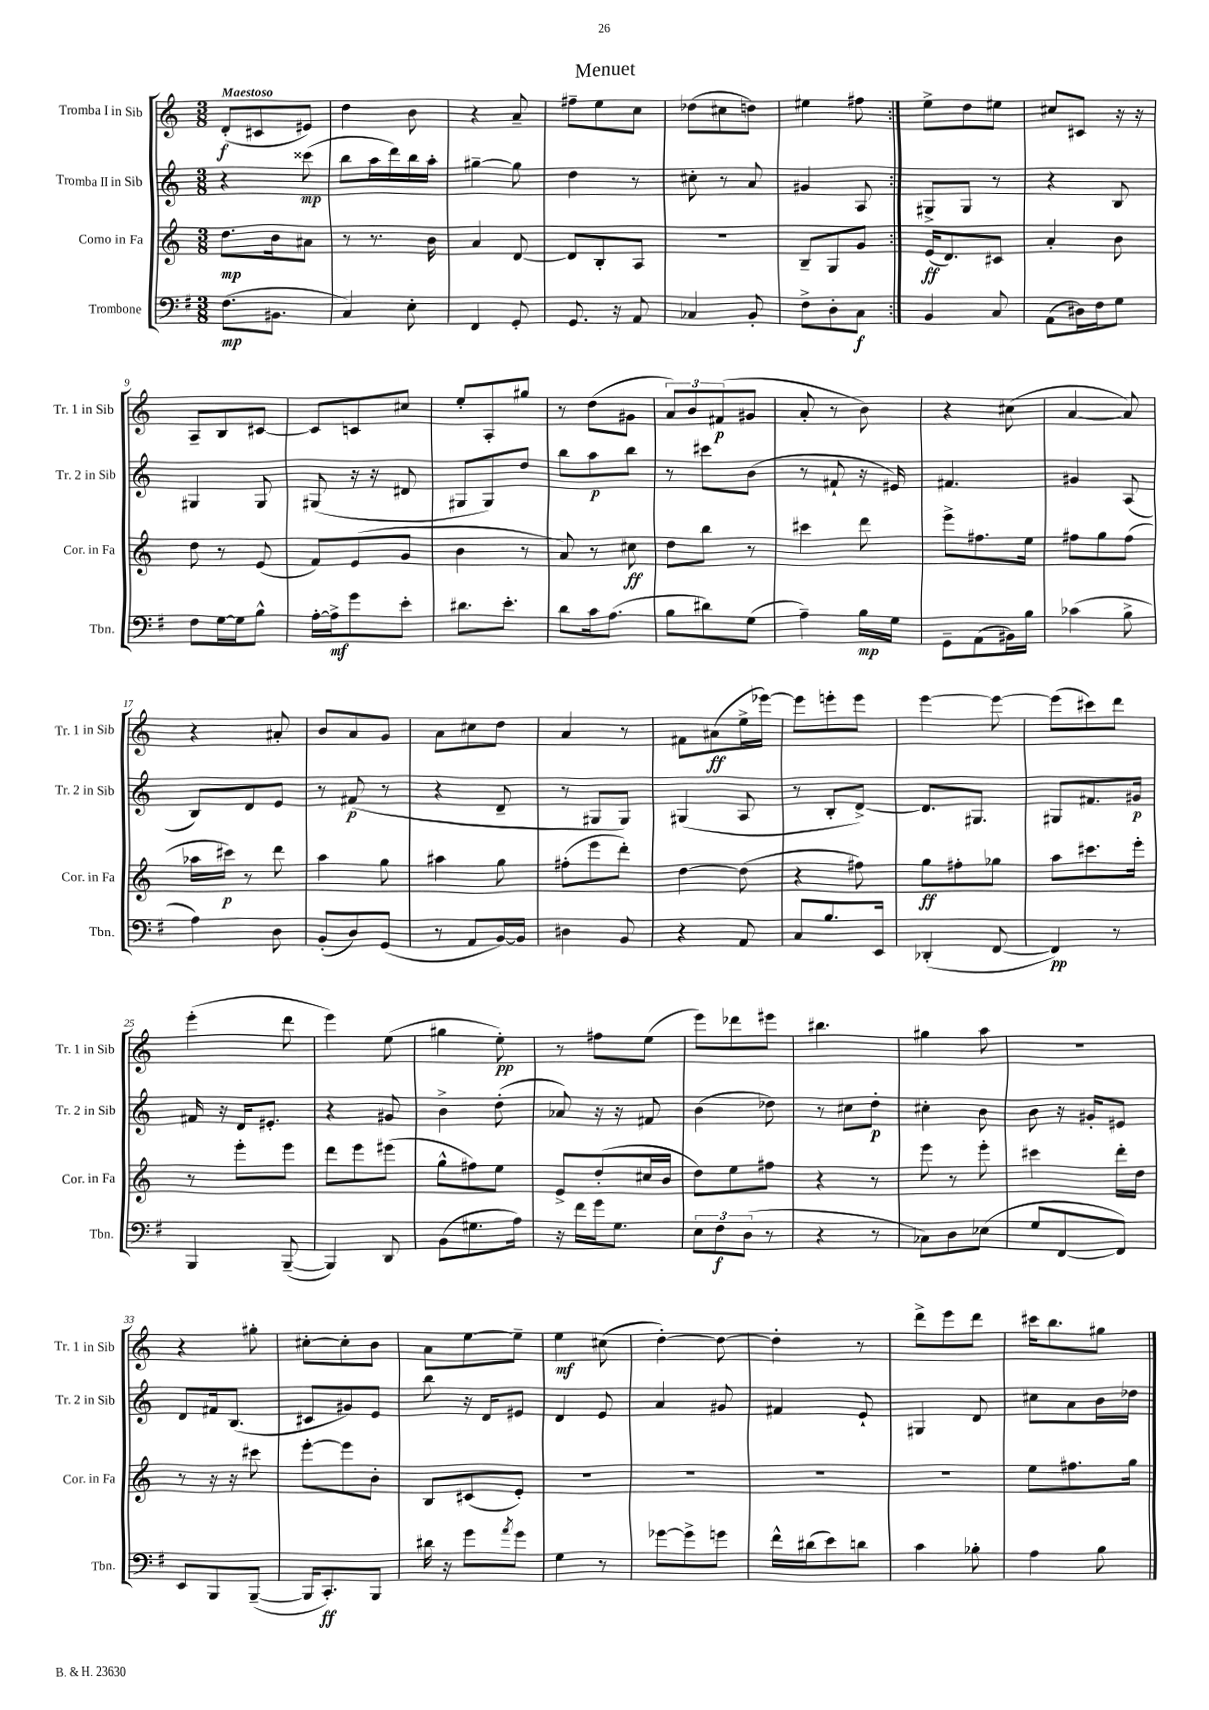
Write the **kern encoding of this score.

**kern	**dynam	**kern	**dynam	**kern	**dynam	**kern	**dynam
*part4	*part4	*part3	*part3	*part2	*part2	*part1	*part1
*staff4	*staff4	*staff3	*staff3	*staff2	*staff2	*staff1	*staff1
*I"Trombone	*	*I"Corno in Fa	*	*I"Tromba II in Sib	*	*I"Tromba I in Sib	*
*I'Tbn.	*	*I'Cor. in Fa	*	*I'Tr. 2 in Sib	*	*I'Tr. 1 in Sib	*
*clefF4	*	*clefG2	*	*clefG2	*	*clefG2	*
*k[f#]	*	*k[]	*	*k[]	*	*k[]	*
*M3/8	*	*M3/8	*	*M3/8	*	*M3/8	*
=1	=1	=1	=1	=1	=1	=1	=1
!	!	!	!	!	!	!LO:TX:a:B:t=Maestoso	!
(8.F#\L	mp	8.dd\L	mp	4r	.	(8d'/L	f
.	.	.	.	.	.	8c#X/	.
8.BB#X\J	.	16b\k	.	.	.	.	.
.	.	8a#X\J	.	(8ccc##X\	mp	8e#X/J)	.
=2	=2	=2	=2	=2	=2	=2	=2
4C/)	.	8r	.	8bb\L	.	4dd\	.
.	.	8.r	.	16aa\L	.	.	.
.	.	.	.	16ddd\)	.	.	.
8E'\	.	.	.	16bb\	.	8b\	.
.	.	16b\	.	16aa'\JJ	.	.	.
=3	=3	=3	=3	=3	=3	=3	=3
4FF#/	.	4a/	.	[4gg#X~\	.	4r	.
8GG'/	.	[8d/	.	8gg#\]	.	8a~/	.
=4	=4	=4	=4	=4	=4	=4	=4
8.GG/	.	8d/L]	.	4dd\	.	8ff#X~\L	.
.	.	8B'/	.	.	.	8ee\	.
16r	.	.	.	.	.	.	.
8AA/	.	8A/J	.	8r	.	8cc\J	.
=5	=5	=5	=5	=5	=5	=5	=5
4C-X/	.	4.r	.	8cc#X'\	.	(8dd-X\L	.
.	.	.	.	8r	.	8cc#X\	.
8BB'/	.	.	.	8a/	.	8ddn\J)	.
=6	=6	=6	=6	=6	=6	=6	=6
8F#^\L	.	8B~/L	.	4g#X/	.	4ee#X\	.
8D'\	.	8G/	.	.	.	.	.
8C\J	f	8g/J	.	8A/	.	8ff#X\	.
=7:|!	=7:|!	=7:|!	=7:|!	=7:|!	=7:|!	=7:|!	=7:|!
4BB/	.	(16e/KL	ff	8G#X^/L	.	8ee^\L	.
.	.	8.d/)	.	.	.	.	.
.	.	.	.	8G#/J	.	8dd\	.
8C/	.	8c#X/J	.	8r	.	8ee#X\J	.
=8	=8	=8	=8	=8	=8	=8	=8
(8AA\L	.	4a'/	.	4r	.	8cc#X/L	.
16D#X\L)	.	.	.	.	.	8c#X/J	.
16F#\J	.	.	.	.	.	.	.
8G\J	.	8b\	.	8B/	.	16r	.
.	.	.	.	.	.	16r	.
!!LO:LB:g=z
=9	=9	=9	=9	=9	=9	=9	=9
8F#\L	.	8dd\	.	4G#X/	.	8A~/L	.
[16G\L	.	8r	.	.	.	8B/	.
16G\J]	.	.	.	.	.	.	.
8B^^\J	.	(8e/	.	8G#/	.	[8c#X/J	.
=10	=10	=10	=10	=10	=10	=10	=10
[16A'\LL	.	8f/L)	.	(8G#X/	.	8c#/L]	.
16A^\J]	mf	.	.	.	.	.	.
8g\	.	(8e/	.	16r	.	8cn/	.
.	.	.	.	16r	.	.	.
8e'\J	.	8g/J	.	8d#X/	.	8cc#X/J	.
=11	=11	=11	=11	=11	=11	=11	=11
8.d#X\L	.	4b\	.	8G#X/L	.	8ee'/L	.
.	.	.	.	8G#/)	.	8A'/	.
8.e'\J	.	.	.	.	.	.	.
.	.	8r	.	8dd/J	.	8gg#X/J	.
=12	=12	=12	=12	=12	=12	=12	=12
8d\L	.	8a/)	.	8bb\L	.	8r	.
16c\k	.	8r	.	8aa\	p	(8dd\L	.
(8.A\J	.	.	.	.	.	.	.
.	.	8cc#X\	ff	8bb\J	.	8g#X\J	.
=13	=13	=13	=13	=13	=13	=13	=13
8B\L	.	8dd\L	.	8r	.	12a/L)	.
.	.	.	.	.	.	12b/	.
8d#X\)	.	8bb\J	.	8ccc#X\L	.	.	.
.	.	.	.	.	.	(12f#X/	p
(8G\J	.	8r	.	(8b\J	.	8g#X/J	.
=14	=14	=14	=14	=14	=14	=14	=14
4A~\)	.	4ccc#X\	.	8r	.	8a'/	.
.	.	.	.	8f#X`/	.	8r	.
16B\LL	mp	8ddd\	.	16r	.	8b\)	.
16G\JJ	.	.	.	16e#X/)	.	.	.
=15	=15	=15	=15	=15	=15	=15	=15
8GG~\L	.	8eee^\L	.	4.f#X/	.	4r	.
(8AA\	.	8.ff#X\	.	.	.	.	.
16BB#X\L)	.	.	.	.	.	(8cc#X\	.
16B\JJ	.	16ee\Jk	.	.	.	.	.
=16	=16	=16	=16	=16	=16	=16	=16
(4c-X\	.	8ff#X\L	.	4g#X/	.	[4a/	.
.	.	8gg\	.	.	.	.	.
8B^\	.	(8ff#\J	.	(8A/	.	8a/])	.
!!LO:LB:g=z
=17	=17	=17	=17	=17	=17	=17	=17
4A\)	.	16aa-X\LL	.	8B/L)	.	4r	.
.	.	16ccc#X\JJ)	p	.	.	.	.
.	.	8r	.	8d/	.	.	.
8D\	.	8ddd\	.	8e/J	.	8a#X'/	.
=18	=18	=18	=18	=18	=18	=18	=18
(8BB'/L	.	4aa\	.	8r	.	8b/L	.
8D/)	.	.	.	(8f#X/	p	8a/	.
(8GG/J	.	8gg\	.	8r	.	8g/J	.
=19	=19	=19	=19	=19	=19	=19	=19
8r	.	4aa#X\	.	4r	.	8a\L	.
8AA/L	.	.	.	.	.	8cc#X\	.
[16BB/L)	.	8gg\	.	8d~/	.	8dd\J	.
16BB/JJ]	.	.	.	.	.	.	.
=20	=20	=20	=20	=20	=20	=20	=20
4D#X\	.	(8ff#X'\L	.	8r	.	4a/	.
.	.	8eee\	.	8G#X/L	.	.	.
8BB/	.	8ddd'\J)	.	8G#/J)	.	8r	.
=21	=21	=21	=21	=21	=21	=21	=21
4r	.	[4dd\	.	(4G#X/	.	8f#X\L	.
.	.	.	.	.	.	(8a#X\	ff
8AA/	.	(8dd\]	.	8A/	.	16ee^\L	.
.	.	.	.	.	.	[16eee-X\JJ)	.
=22	=22	=22	=22	=22	=22	=22	=22
8C/L	.	4r	.	8r	.	8eee-\L]	.
8.B/	.	.	.	8B'/L	.	8eeen'\	.
.	.	8ff#X\)	.	[8d^/J)	.	8eee\J	.
16EE/Jk	.	.	.	.	.	.	.
=23	=23	=23	=23	=23	=23	=23	=23
(4DD-X'/	.	8gg\L	ff	8.d/L]	.	[4eee\	.
.	.	8ff#X'\	.	.	.	.	.
.	.	.	.	8.G#X/J	.	.	.
[8FF#/	.	8gg-X\J	.	.	.	8eee\_	.
=24	=24	=24	=24	=24	=24	=24	=24
4FF#/])	pp	8aa\L	.	8G#X/L	.	(8eee\L]	.
.	.	8.ccc#X\	.	8.f#X/	.	8ccc#X\)	.
8r	.	.	.	.	.	8ddd\J	.
.	.	16eee'\Jk	.	16g#X/Jk	p	.	.
!!LO:LB:g=z
=25	=25	=25	=25	=25	=25	=25	=25
4BBB/	.	8r	.	16f#X/	.	(4eee'\	.
.	.	.	.	16r	.	.	.
.	.	8eee'\L	.	16d/KL	.	.	.
.	.	.	.	8.e#X'/J	.	.	.
([8BBB~/	.	8eee\J	.	.	.	8ddd\	.
=26	=26	=26	=26	=26	=26	=26	=26
4BBB/])	.	8ddd\L	.	4r	.	4eee\)	.
.	.	8eee\	.	.	.	.	.
8DD/	.	(8eee#X\J	.	8g#X/	.	(8ee\	.
=27	=27	=27	=27	=27	=27	=27	=27
(8BB\L	.	8gg^^\L	.	4b^\	.	4gg#X\	.
8.G#X\	.	8ff#X\)	.	.	.	.	.
.	.	8ee\J	.	(8dd'\	.	8ee'\)	pp
16A\Jk)	.	.	.	.	.	.	.
=28	=28	=28	=28	=28	=28	=28	=28
16r	.	8e^/L	.	8a-X/)	.	8r	.
16f#\LL	.	.	.	.	.	.	.
16g\J	.	(8dd'/	.	16r	.	8ff#X\L	.
8.G\J	.	.	.	16r	.	.	.
.	.	16cc#X/L	.	8f#X/	.	(8ee\J	.
.	.	16b/JJ	.	.	.	.	.
=29	=29	=29	=29	=29	=29	=29	=29
12E\L	.	8dd\L)	.	(4b\	.	8eee\L)	.
12F#\	f	.	.	.	.	.	.
.	.	8ee\	.	.	.	8ddd-X\	.
(12D\J	.	.	.	.	.	.	.
8r	.	8ff#X\J	.	8dd-X\)	.	8eee#X\J	.
=30	=30	=30	=30	=30	=30	=30	=30
4r	.	4r	.	8r	.	4.bb#X\	.
.	.	.	.	8cc#X\L	.	.	.
8r	.	8r	.	8dd'\J	p	.	.
=31	=31	=31	=31	=31	=31	=31	=31
8C-X\L)	.	8eee\	.	4cc#X'\	.	4gg#X\	.
8D\	.	8r	.	.	.	.	.
(8E-X\J	.	8eee'\	.	8b\	.	8aa\	.
=32	=32	=32	=32	=32	=32	=32	=32
8G/L	.	4ccc#X\	.	8b\	.	4.r	.
[8FF#/	.	.	.	16r	.	.	.
.	.	.	.	16g#X'/KL	.	.	.
8FF#/J])	.	16ddd'\LL	.	8e#X/J	.	.	.
.	.	16dd\JJ	.	.	.	.	.
!!LO:LB:g=z
=33	=33	=33	=33	=33	=33	=33	=33
8EE/L	.	8r	.	8d/L	.	4r	.
8BBB/	.	16r	.	16f#X/k	.	.	.
.	.	16r	.	(8.B/J	.	.	.
([8BBB~/J	.	8ccc#X\	.	.	.	8gg#X'\	.
=34	=34	=34	=34	=34	=34	=34	=34
16BBB/KL]	.	[8eee'\L	.	8c#X/L	.	[8cc#X'\L	.
8.CC'/)	ff	.	.	.	.	.	.
.	.	8eee\]	.	8g#X/)	.	8cc#'\]	.
8BBB/J	.	8b'\J	.	8e/J	.	8b\J	.
=35	=35	=35	=35	=35	=35	=35	=35
16d#X\	.	8B/L	.	8bb\	.	8a\L	.
16r	.	.	.	.	.	.	.
8g\L	.	(8c#X/	.	16r	.	[8ee\	.
.	.	.	.	16d/KL	.	.	.
8qa/	.	.	.	.	.	.	.
8g\J	.	8e'/J)	.	8e#X/J	.	8ee~\J]	.
=36	=36	=36	=36	=36	=36	=36	=36
4G\	.	4.r	.	4d/	.	4ee\	mf
8r	.	.	.	8e/	.	(8cc#X\	.
=37	=37	=37	=37	=37	=37	=37	=37
[8g-X\L	.	4.r	.	4a/	.	[4dd'\)	.
8g-^\]	.	.	.	.	.	.	.
8gn\J	.	.	.	8g#X/	.	8dd\_	.
=38	=38	=38	=38	=38	=38	=38	=38
16f#^^\LL	.	4.r	.	4f#X/	.	4dd'\]	.
(16d#X\J	.	.	.	.	.	.	.
8e\)	.	.	.	.	.	.	.
8dn\J	.	.	.	8e`/	.	8r	.
=39	=39	=39	=39	=39	=39	=39	=39
4c\	.	4.r	.	4G#X/	.	8ddd^\L	.
.	.	.	.	.	.	8eee\	.
8B-X'\	.	.	.	8d/	.	8ddd\J	.
=40	=40	=40	=40	=40	=40	=40	=40
4A\	.	8ee\L	.	8cc#X\L	.	16ccc#X\KL	.
.	.	.	.	.	.	8.bb\	.
.	.	8.ff#X\	.	8a\	.	.	.
8B\	.	.	.	16b\L	.	8gg#X\J	.
.	.	16gg\Jk	.	16dd-X\JJ	.	.	.
==	==	==	==	==	==	==	==
*-	*-	*-	*-	*-	*-	*-	*-
